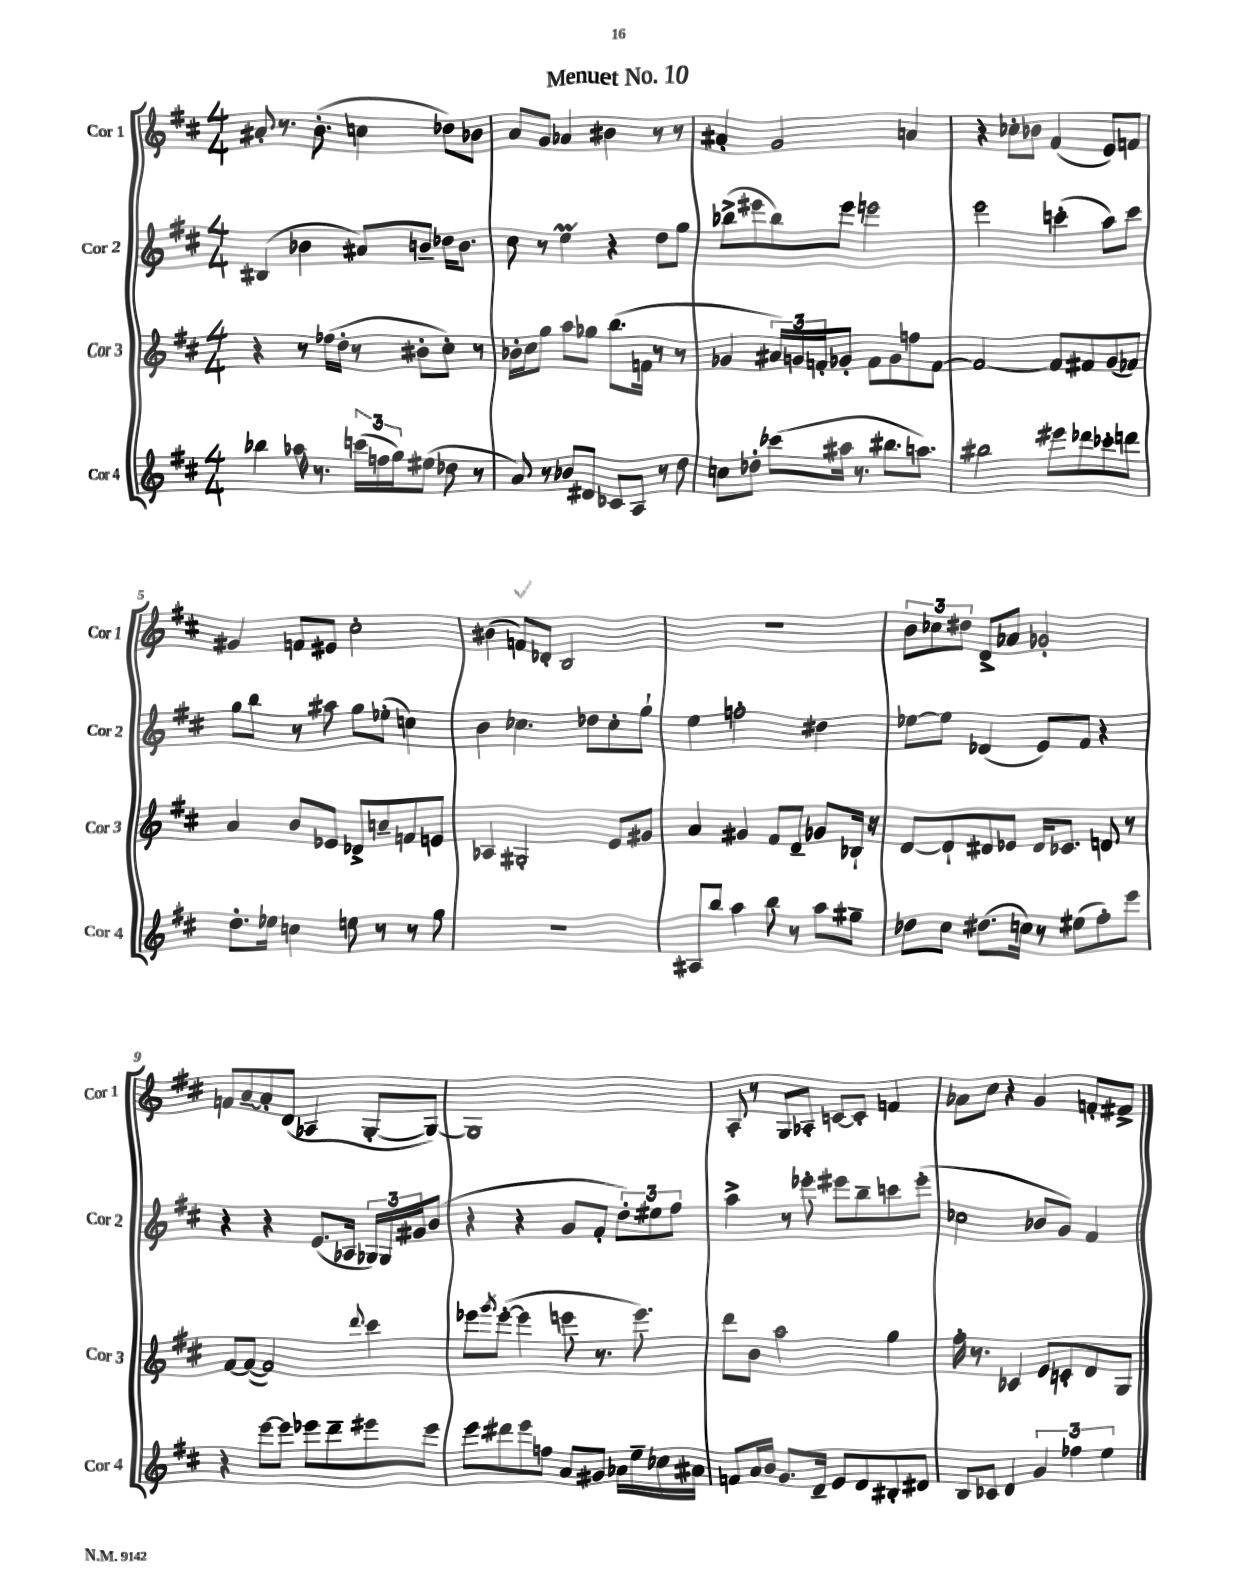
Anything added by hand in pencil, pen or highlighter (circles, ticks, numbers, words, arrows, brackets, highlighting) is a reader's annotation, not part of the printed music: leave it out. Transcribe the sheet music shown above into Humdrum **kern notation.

**kern	**kern	**kern	**kern
*staff4	*staff3	*staff2	*staff1
*clefG2	*clefG2	*clefG2	*clefG2
*k[f#c#]	*k[f#c#]	*k[f#c#]	*k[f#c#]
*M4/4	*M4/4	*M4/4	*M4/4
4bb-	4r	(4B#	8a#'
.	.	.	8.r
16aa-	8r	4b-	.
8.r	.	.	(8.b'
.	(16ff-	.	.
.	16dd'	.	.
(24ccc	8r	8a#)	4cc
24ff	.	.	.
24gg)	.	.	.
(8ee#	8b#'	8b~	.
8dd-	8cc#')	16dd-	8dd-)
.	.	8.b	.
8r	8r	.	8b-
=	=	=	=
8a)	16b-'	8cc#	8a
.	16cc#	.	.
8r	8gg	8r	8g
8b-	8aa	4ee	4a-
8d#	8gg-	.	.
8c-	(8.bb	4r	4b#
8A	.	.	.
.	16f	.	.
8r	8r	8dd	8r
8dd	8r	8gg	8r
=	=	=	=
8cc	4g-	(8bb-^	4a#'
8dd-'	.	8eee#	.
(8ccc-	24a#)	8bb-)	2g
.	24g	.	.
.	24f'	.	.
16aa#	8g-'	8eee#	.
8.r	.	.	.
.	8f	2eee	.
8.bb#	8g-	.	.
.	8ff	.	4a
8.aa)	.	.	.
.	[8f	.	.
=	=	=	=
2bb#	2f_	2eee	4r
.	.	.	8cc-'
.	.	.	8b-
8eee#	8f]	(4ccc'	(4f#
8ddd-	8f#	.	.
8ccc-'	(8g	8aa)	8e)
8ddd	8f-)	8ccc	8f
=	=	=	=
8.dd'	4a	8gg	4g#
.	.	8bb	.
16ee-	.	.	.
4cc	8b	8r	8f
.	8e-	8aa#	8e#
8ee	8d-^	8gg	2cc#'
8r	8cc~	(8ee-'	.
8r	8f	4cc)	.
8gg	8e	.	.
=	=	=	=
1r	4A-	4b	(4b#
.	2G#'	4.cc-	8f)
.	.	.	8d-'
.	.	.	2B
.	.	8dd-	.
.	8e	8cc-'	.
.	8g#	8gg`	.
=	=	=	=
8A#	4a	4ee	1r
8bb	.	.	.
4aa	4g#	2ff'	.
8bb	8f#	.	.
8r	8d~	.	.
8aa	8g-	4dd#	.
8gg#~	16B-`	.	.
.	16r	.	.
=	=	=	=
8dd-	[8d	[8ee-	12b
.	.	.	12cc-
8cc#	8d`]	8ee-]	.
.	.	.	12dd#
(8.dd#	8d#	(4d-	8d^
.	8e-	.	8a-
16cc)	.	.	.
8r	16d#	8e)	2g-'
.	8.c-	.	.
(8ee#	.	8f#	.
8ff#')	8d	4r	.
8eee	8r	.	.
=	=	=	=
4r	[8f#	4r	8f
.	(8f#_	.	[8a~
[8eee	2f#])	4r	8a']
8eee]	.	.	(8d
8eee-	.	(8.e	4A-
8ddd~	.	.	.
.	.	16A-	.
.	8qqddd	.	.
8eee#	4ccc#	24G-)	[8G'
.	.	24G-	.
.	.	24g#	.
8eee#	.	(8b	8G_)
=	=	=	=
8eee	8eee-	4r	1G]
.	8qggg	.	.
8ddd#	([8eee-'	.	.
8eee	4eee-]	4r	.
8ff	.	.	.
8a	8eee	8g	.
8g#	8.r	8f#'	.
16a-	.	12dd')	.
16ee~	8.eee)	.	.
.	.	12ee#	.
16cc-	.	.	.
.	.	12ff#	.
16a#	.	.	.
=	=	=	=
8f	8ddd	4aa^	8A'
16a	8b	.	8r
16b	.	.	.
8.g	2aa	8r	8G
.	.	8eee-'	8A-'
16d~	.	.	.
8e	.	8eee#	[8c
8d	.	8bb~	8c']
8B#'	4gg	8ccc	4f
8d#	.	(8eee#'	.
=	=	=	=
8B	16ff#'	2cc-	8a-
.	8.r	.	.
8c-	.	.	8cc#
4d	4c-	.	4r
6g	8e	8b-	4g
.	8c'	8g)	.
6ff-	.	.	.
.	8d	4f#	8f'
6ee	.	.	.
.	8G	.	8f#^
==	==	==	==
*-	*-	*-	*-
